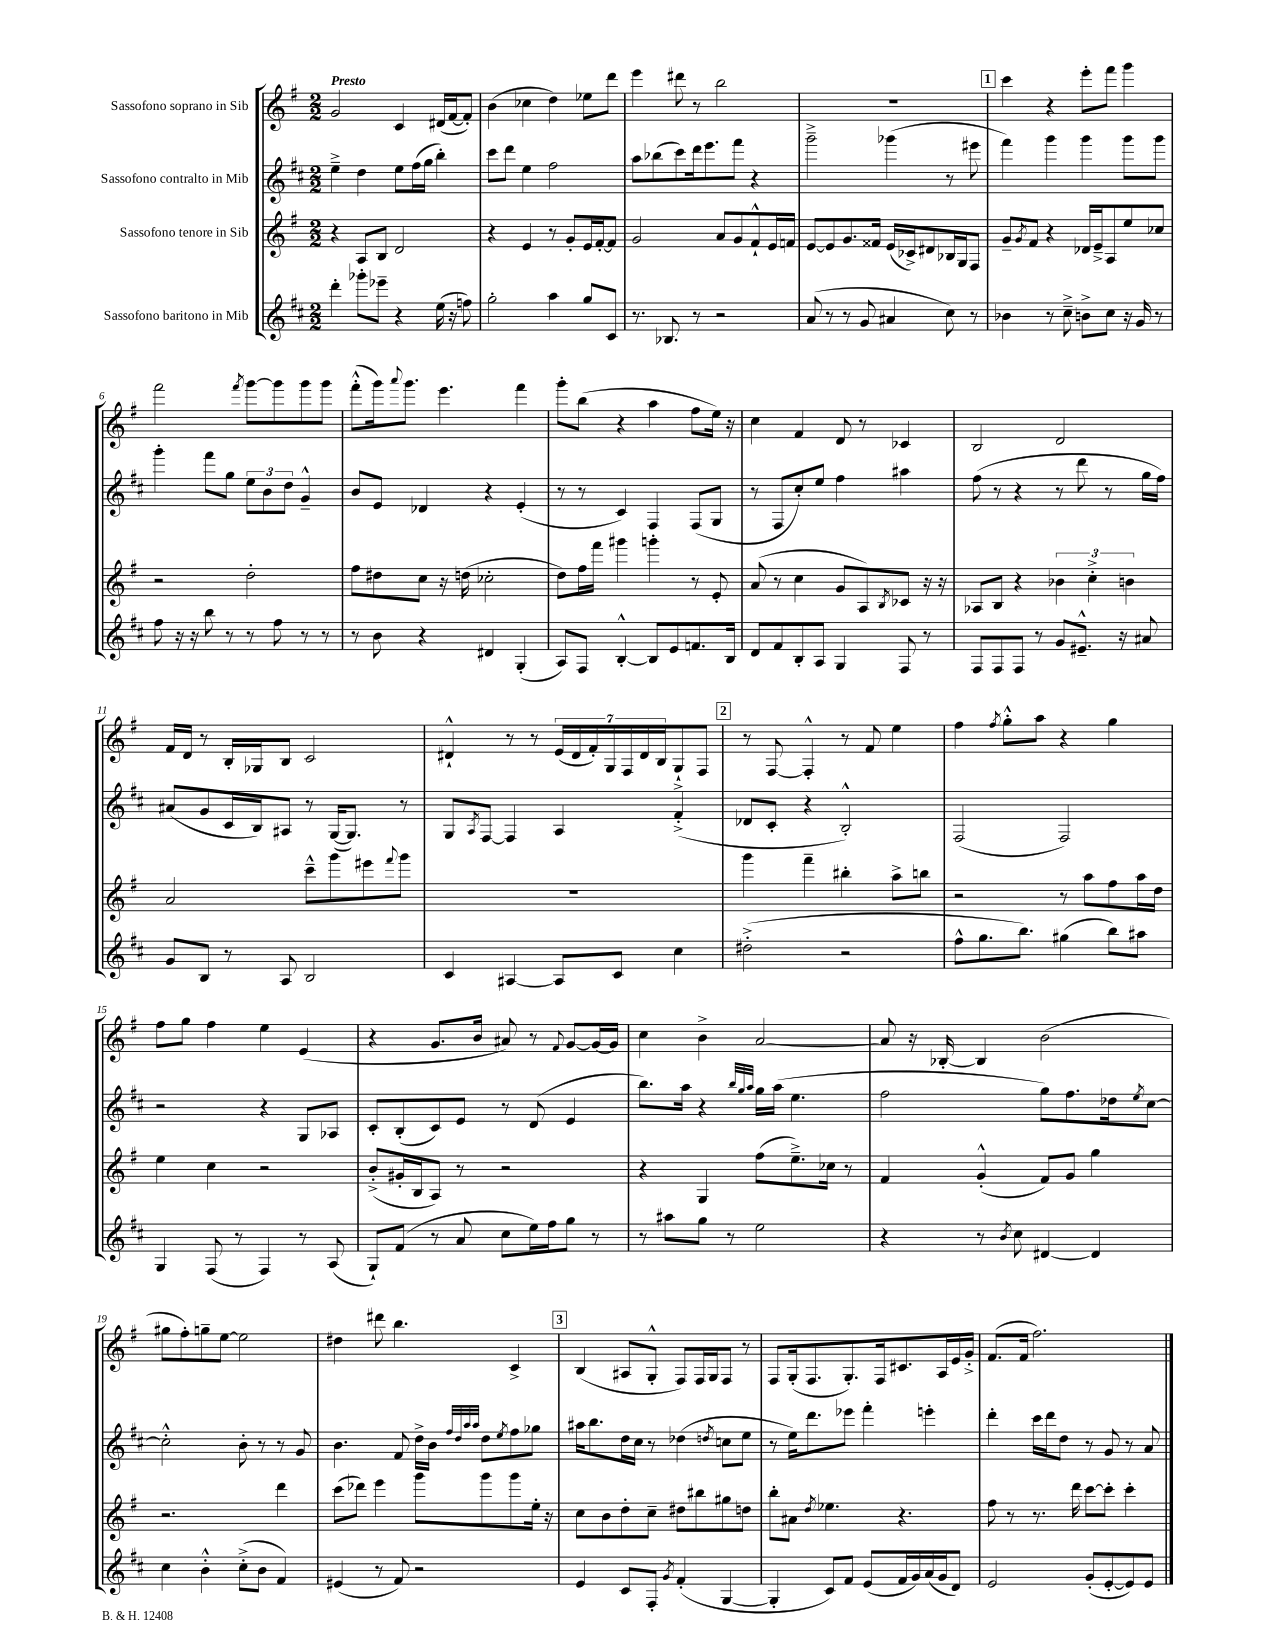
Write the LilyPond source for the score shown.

<<
\new StaffGroup <<
\new Staff = "s0" \with { instrumentName = "Sassofono soprano in Sib" } {
    \clef treble \key g \major \numericTimeSignature \time 2/2 \tempo "Presto"
    g'2 c'4 dis'16( fis'16~ fis'8-.) |
    b'4( ces''4 d''4) ees''8 d'''8 |
    e'''4 dis'''8 r8 b''2 |
    R1 |
    \mark \markup { \box "1" } c'''4 r4 e'''8-. fis'''8 g'''4 |
    fis'''2 \acciaccatura { fis'''8 } g'''8~ g'''8 g'''8 g'''8 |
    fis'''8-.-^( g'''16) \appoggiatura { a'''8 } g'''8. e'''4. fis'''4 |
    g'''8-. b''8( r4 a''4 fis''8 e''16) r16 |
    c''4 fis'4 d'8 r8 ces'4 |
    b2 d'2 |
    fis'16 d'16 r8 b16-. ges16 b8 c'2 |
    dis'4-!-^ r8 r8 \tuplet 7/4 { e'16( dis'16 fis'16-.) g16 fis16 dis'16 b16 } g8-!-> fis8 |
    \mark \markup { \box "2" } r8 fis8~ fis4-.-^ r8 fis'8 e''4 |
    fis''4 \acciaccatura { fis''8 } g''8-.-^ a''8 r4 g''4 |
    fis''8 g''8 fis''4 e''4 e'4( |
    r4 g'8. b'16 ais'8) r8 \appoggiatura { fis'8 } g'8~ g'16~ g'16 |
    c''4 b'4-> a'2~ |
    a'8 r16 bes16~-. bes4 b'2( |
    gis''8 fis''8-.) g''8-- e''8~ e''2 |
    dis''4 dis'''8 b''4. c'4-> |
    \mark \markup { \box "3" } b4( ais8 g8-.-^ fis8) fis16 g16 fis8 r8 |
    fis8 g16-.( fis8. g8.-.) fis16 cis'8. a16 e'16 g'16-.-> |
    fis'8.( fis'16 fis''2.) \bar "|." |
}
\new Staff = "s1" \with { instrumentName = "Sassofono contralto in Mib" } {
    \clef treble \key d \major \numericTimeSignature \time 2/2
    e''4---> d''4 e''8 fis''16( g''16 b''4-.) |
    cis'''8 d'''8 e''4 fis''2 |
    a''8 bes''8( cis'''8) d'''16 e'''8. fis'''8 r4 |
    g'''2---> ges'''4( r8 eis'''8 |
    \mark \markup { \box "1" } fis'''4) g'''4 g'''4 g'''8 g'''8 |
    g'''4-. fis'''8 g''8 \tuplet 3/2 { e''8 b'8 d''8 } g'4---^ |
    b'8 e'8 des'4 r4 e'4-.( |
    r8 r8 cis'4) fis4 fis8( g8 |
    r8 fis8 cis''8-.) e''8 fis''4 ais''4 |
    fis''8( r8 r4 r8 d'''8 r8 g''16 fis''16) |
    ais'8( g'8 cis'16 b16) ais8 r8 g16~( g8.) r8 |
    g8 \acciaccatura { a8 } fis8~ fis4 a4 fis'4-.->( |
    \mark \markup { \box "2" } des'8 cis'8-. r4 b2-.-^) |
    fis2( fis2) |
    r2 r4 g8 aes8 |
    cis'8-. b8-.( cis'8) e'8 r8 d'8( e'4 |
    b''8.) a''16 r4 \grace { b''32 g''32 a''32 } g''16 a''16( e''4. |
    fis''2 g''8) fis''8. des''16 \acciaccatura { e''8 } cis''8~ |
    cis''2-.-^ b'8-. r8 r8 g'8 |
    b'4. fis'8 d''16-> b'16 \grace { fis''32 d''32 a''32 a''32 } d''8 \acciaccatura { e''8 } fis''8 ges''8 |
    \mark \markup { \box "3" } ais''16 b''8. d''16 cis''16 r8 des''4( \acciaccatura { d''8 } c''8 e''8 |
    r8 e''16) d'''8. ees'''8 fis'''4-. e'''4-. |
    d'''4-. cis'''16 d'''16 d''8 r8 g'8 r8 a'8 \bar "|." |
}
\new Staff = "s2" \with { instrumentName = "Sassofono tenore in Sib" } {
    \clef treble \key g \major \numericTimeSignature \time 2/2
    r4 a8 b8 d'2 |
    r4 e'4 r8 g'8-. e'16 fis'16~-. fis'8 |
    g'2 a'8 g'8 fis'8-!-^ e'16 f'16 |
    e'8~ e'8 g'8. fisis'16 e'16( ces'16->) dis'8 bes16 g16 fis8 |
    \mark \markup { \box "1" } g'8-- \acciaccatura { g'8 } fis'8 r4 des'16 e'16---> a8 e''8 ces''8 |
    r2 d''2-. |
    fis''8 dis''8 c''8 r16 d''16( ces''2-. |
    d''8) fis''16 fis'''16 gis'''4 g'''4-. r8 e'8-. |
    a'8( r8 c''4 g'8 a8) \acciaccatura { b8 } ces'8 r16 r16 |
    aes8 b8 r4 \tuplet 3/2 { bes'4 c''4-.-> b'4 } |
    a'2 c'''8---^ g'''8 eis'''8 \appoggiatura { fis'''8 } g'''8 |
    R1 |
    \mark \markup { \box "2" } g'''4 fis'''4-- bis''4-. a''8-> b''8 |
    r2 r8 a''8 fis''8 a''16 d''16 |
    e''4 c''4 r2 |
    b'8-.->( gis'16-. b16 a8) r8 r2 |
    r4 g4 fis''8( e''8.--->) ces''16 r8 |
    fis'4 g'4-.-^( fis'8) g'8 g''4 |
    r2. d'''4 |
    c'''8( des'''8) e'''4 g'''8 g'''8 g'''8 e''16-. r16 |
    \mark \markup { \box "3" } c''8 b'8 d''8-. c''8-- dis''8 bis''8 gis''8 d''8 |
    b''8-. ais'8 \acciaccatura { d''8 } ees''4. r4. |
    fis''8 r8 r8. d'''16 c'''8~ c'''8-. c'''4-. \bar "|." |
}
\new Staff = "s3" \with { instrumentName = "Sassofono baritono in Mib" } {
    \clef treble \key d \major \numericTimeSignature \time 2/2
    d'''4-. ges'''8-. ees'''8-- r4 e''16( r16 f''8) |
    g''2-. a''4 g''8 cis'8 |
    r8. bes8. r8 r2 |
    a'8( r8 r8 g'8 ais'4 cis''8) r8 |
    \mark \markup { \box "1" } bes'4 r8 cis''8---> b'8-> cis''8 r16 g'16 r8 |
    fis''8 r16 r16 b''8 r8 r8 fis''8 r8 r8 |
    r8 b'8 r4 dis'4 g4-.( |
    a8) fis8 b4~-.-^ b8 e'8 f'8. b16 |
    d'8 fis'8 b8-. a8 g4 fis8 r8 |
    fis8 fis8 fis8 r8 g'8 eis'8.---^ r16 ais'8 |
    g'8 b8 r8 a8 b2 |
    cis'4 ais4~ ais8 cis'8 cis''4 |
    \mark \markup { \box "2" } dis''2-.->( r2 |
    fis''8-^ g''8. b''8.) gis''4( b''8) ais''8 |
    g4 fis8( r8 fis4) r8 a8( |
    g8-!) fis'8( r8 a'8 cis''8 e''16) fis''16 g''8 r8 |
    r8 ais''8 g''8 r8 e''2 |
    r4 r8 \acciaccatura { b'8 } cis''8 dis'4~ dis'4 |
    cis''4 b'4-.-^ cis''8-.->( b'8 fis'4) |
    eis'4( r8 fis'8) r2 |
    \mark \markup { \box "3" } e'4 cis'8 fis8-. \acciaccatura { g'8 } fis'4-.( g4~ |
    g4-. cis'8) fis'8 e'8( fis'16 g'16) a'16( g'16 d'8) |
    e'2 g'8-.( e'8~-. e'8) e'8 \bar "|." |
}
>>
>>
